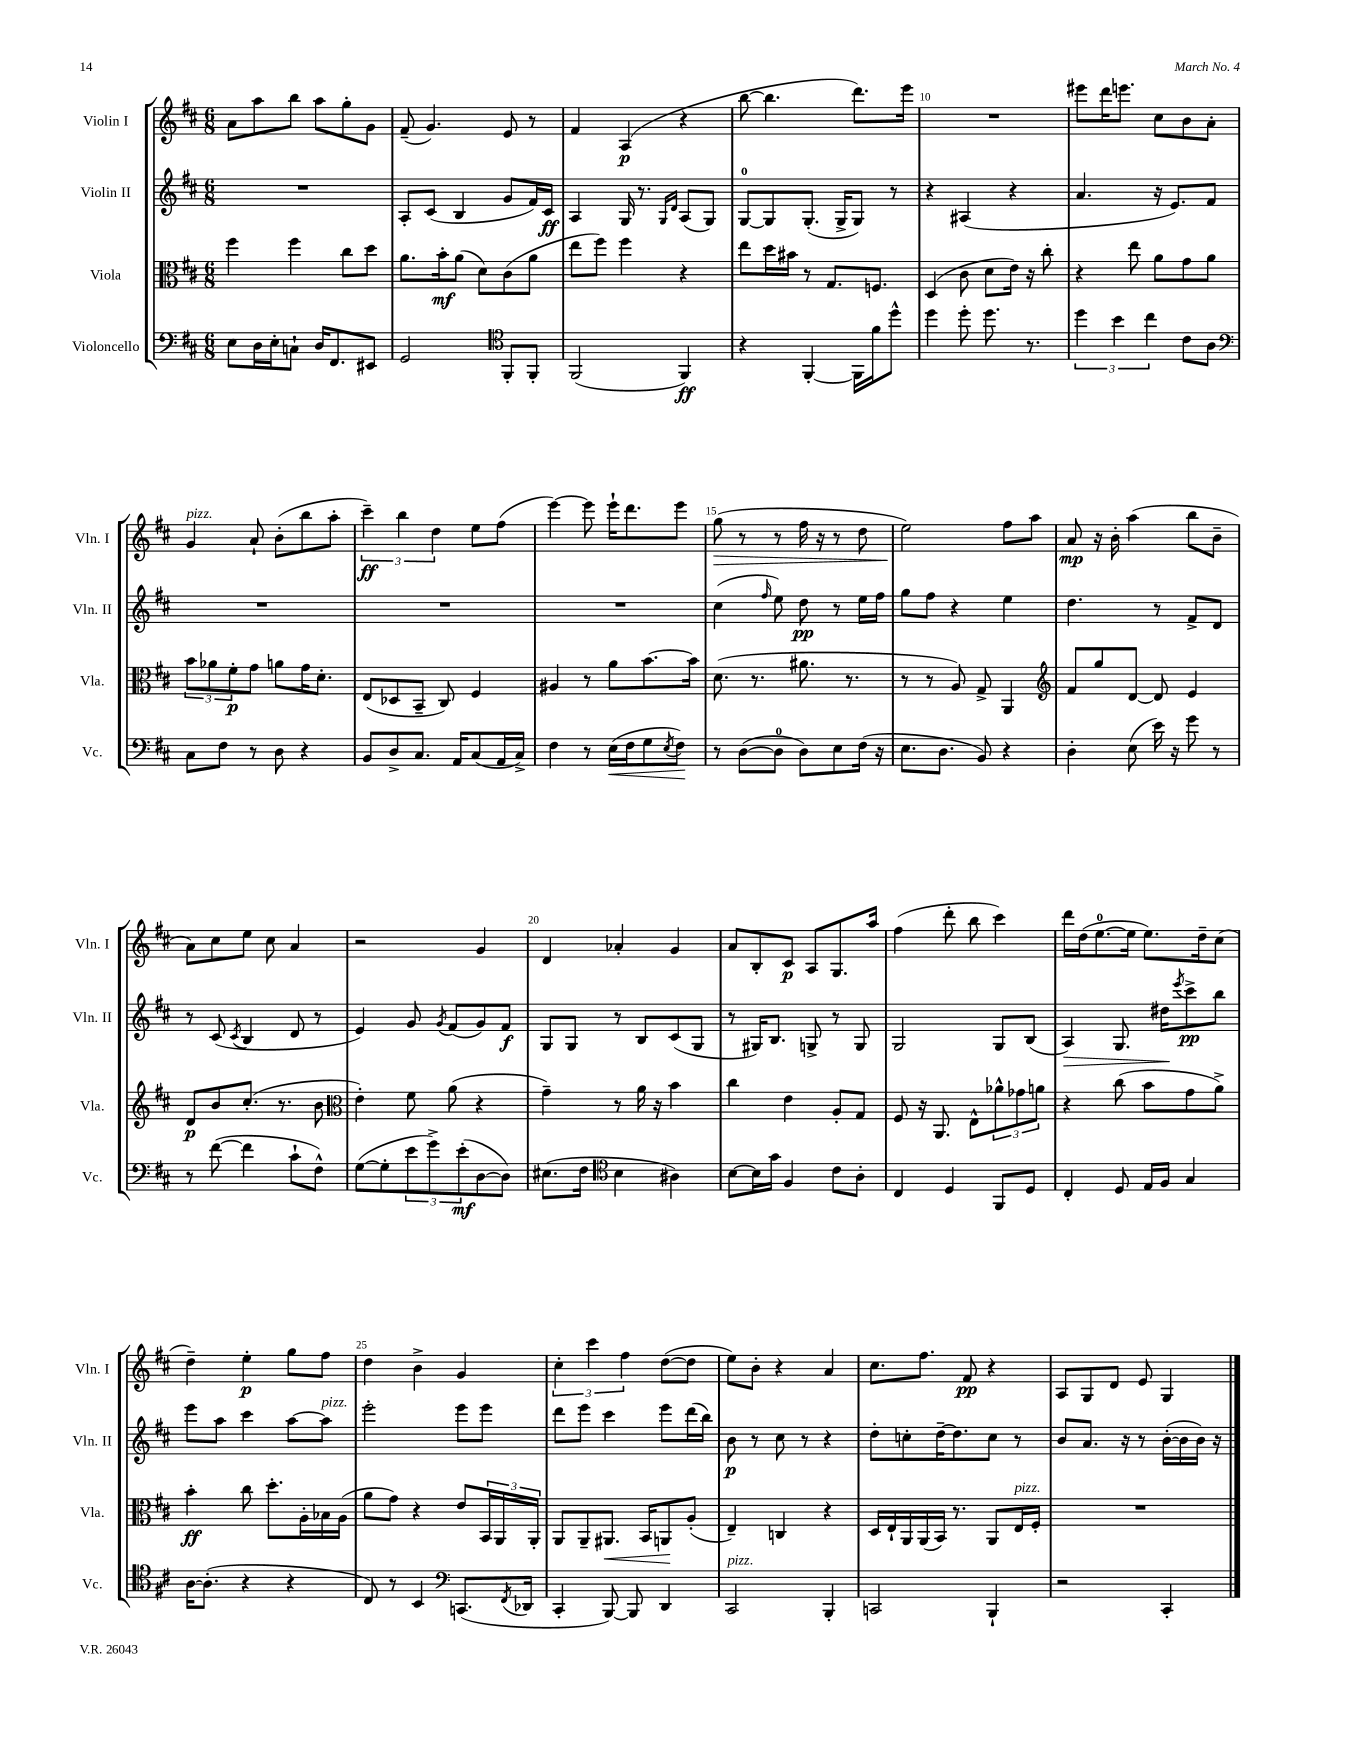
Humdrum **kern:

**kern	**kern	**kern	**kern
*staff4	*staff3	*staff2	*staff1
*clefF4	*clefC3	*clefG2	*clefG2
*k[f#c#]	*k[f#c#]	*k[f#c#]	*k[f#c#]
*M6/8	*M6/8	*M6/8	*M6/8
8E\L	4ff#\	2.r	8a\L
16D\L	.	.	8aa\
16E'\J	.	.	.
8C`\J	4ff#\	.	8bb\J
16D/LK	.	.	8aa\L
8.FF#/	.	.	.
.	8cc#\L	.	8gg'\
8EE#/J	8dd\J	.	8g\J
=	=	=	=
2GG/	8.a\L	8A'/L	(8f#~/
.	.	(8c#/J	4.g/)
.	16b'\k	.	.
.	(8a\J	4B/	.
.	8d\L)	.	.
*clefC4	*	*	*
8FF#'/L	(8c#\	8g/L	8e/
8FF#'/J	8a\J	16f#/L)	8r
.	.	16c#/JJ	.
=	=	=	=
(2FF#/	8ee\L	4A/	4f#/
.	8ff#\J)	.	.
.	4ff#\	16G/	(4A/
.	.	8.r	.
.	.	16qqG/LL	.
.	.	16qqd/JJ	.
4FF#/)	4r	(8A/L	4r
.	.	8G/J)	.
=	=	=	=
4r	8ee\L	[8G/L	[8bb\
.	16dd\L	8G/]	4.bb\]
.	16b#\JJ	.	.
[4FF#'/	8r	(8.G'/J	.
.	8.G/L	.	.
.	.	16G^/LK	.
16FF#\]LL	.	8G/J)	8.ddd\L)
16f#\J	8.F/J	.	.
8dd^^\J	.	8r	.
.	.	.	16eee\Jk
=	=	=	=
4dd\	(4D/	4r	2.r
8dd'\	8c#\	(4A#/	.
8.dd\	8d\L	.	.
.	16e\Jk)	4r	.
8.r	16r	.	.
.	8cc#'\	.	.
=	=	=	=
6dd\	4r	4.a/	8eee#\L
.	.	.	16ddd\K
6b\	.	.	.
.	.	.	8.eee\J
.	8ee\	.	.
6cc#\	.	.	.
.	8a\L	16r	8cc#\L
.	.	8.e/L)	.
8c#\L	8g\	.	8b\
8A\J	8a\J	8f#/J	8a'\J
=	=	=	=
*clefF4	*	*	*
8C#\L	12b\L	2.r	4g/
.	12a-\	.	.
8F#\J	.	.	.
.	12f#'\	.	.
8r	8g\J	.	8a`/
8D\	8a\L	.	(8b'\L
4r	16g\K	.	8bb\
.	8.d'\J	.	.
.	.	.	8aa'\J
=	=	=	=
8BB/L	(8E/L	2.r	6ccc#~\)
8D^/	8D-/	.	.
.	.	.	6bb\
8.C#/J	8BB~/J	.	.
.	.	.	6dd\
.	8C#/)	.	.
16AA/LK	.	.	.
(8C#/	4F#/	.	8ee\L
16AA/L	.	.	(8ff#\J
16C#^/JJ)	.	.	.
=	=	=	=
4F#\	4A#/	2.r	[4eee\)
8r	8r	.	8eee\]
(16E\LL	8a\L	.	16eee`\LK
16F#\J	.	.	8.ddd\
8G\	[8.b\	.	.
8qE/	.	.	.
8F#\J)	.	.	8eee\J
.	16b\]Jk	.	.
=	=	=	=
8r	(8.d\	(4cc#\	(8gg\
([8D\L	.	.	8r
.	8.r	.	.
.	.	16qqff#/	.
8D\]J	.	8ee\)	8r
8D\L)	8.a#\	8dd\	16ff#\
.	.	.	16r
8E\	.	8r	8r
.	8.r	.	.
(16F#\Jk	.	16ee\LL	8dd\
16r	.	16ff#\JJ	.
=	=	=	=
8.E\L	8r	8gg\L	2ee\)
.	8r	8ff#\J	.
8.D\J	.	.	.
.	8A/)	4r	.
8BB/)	8G^/	.	.
4r	4AA/	4ee\	8ff#\L
.	.	.	8aa\J
=	=	=	=
*	*clefG2	*	*
4D'\	8f#/L	4.dd\	8a/
.	8gg/	.	16r
.	.	.	16b'\
(8E\	[8d/J	.	(4aa\
16e\)	8d/]	8r	.
16r	.	.	.
8g\	4e/	8f#^/L	8bb\L
8r	.	8d/J	8b~\J
=	=	=	=
8r	8d/L	8r	8a\L)
([8f#\	8b/	(8c#/	8cc#\
.	.	8qc#/	.
4f#\]	(8.cc#'/J	4B/	8ee\J
.	.	.	8cc#\
.	8.r	.	.
8c#`\L	.	8d/	4a/
8F#^^\J)	8b\	8r	.
=	=	=	=
*	*clefC3	*	*
([8G\L	4e'\)	4e/)	2r
8G'\]	.	.	.
12e\	8f#\	8g/	.
12g^\)	.	.	.
.	.	8qg/	.
.	(8a\	(8f#/L	.
(12e'\	.	.	.
[8D\	4r	8g/)	4g/
8D\]J)	.	8f#/J	.
=	=	=	=
(8.E#\L	4g~\)	8G/L	4d/
.	.	8G/J	.
16F#\Jk	.	.	.
*clefC4	*	*	*
4B\	8r	8r	4a-'/
.	16a\	8B/L	.
.	16r	.	.
4A#\)	4b\	(8c#/	4g/
.	.	8G/J	.
=	=	=	=
[8B\L	4cc#\	8r	8a/L
16B\]L	.	16G#/LK)	8B'/
16g\JJ	.	8.B/J	.
4F#/	4e\	.	8c#/J
.	.	8G^/	8A/L
8c#\L	8A'/L	8r	8.G/
8A'\J	8G/J	8G/	.
.	.	.	16aa/Jk
=	=	=	=
4C#/	8F#/	2G/	(4ff#\
.	16r	.	.
.	8.AA/	.	.
4D/	.	.	8ddd'\
.	8E^^\L	.	8bb\
8FF#/L	12a-^^\	8G/L	4ccc#\)
.	12g-\	.	.
8D/J	.	(8B/J	.
.	12a\J	.	.
=	=	=	=
4C#'/	4r	4A/)	16ddd\LL
.	.	.	(16dd\J
.	.	.	[8.ee\
8D/	(8cc#\	8.G/	.
.	.	.	16ee\]Jk
16E/LL	8b\L	.	8.ee\L)
16F#/JJ	.	16dd#\LK	.
.	.	8qeee/	.
4G/	8g\	8ccc#^\	.
.	.	.	16dd~\k
.	8a^\J)	8bb\J	(8cc#\J
=	=	=	=
[16A\LK	4b'\	8eee\L	4dd~\)
(8.A'\]J	.	.	.
.	.	8aa\J	.
4r	8cc#\	4ccc#\	4ee'\
.	8.dd'\L	.	.
4r	.	[8aa\L	8gg\L
.	16A'\L	.	.
.	16B-\	8aa\]J	8ff#\J
.	(16A\JJ	.	.
=	=	=	=
8C#/)	8a\L	2eee'\	4dd\
8r	8g\J)	.	.
4BB/	4r	.	4b^\
*clefF4	*	*	*
(8.CC/L	8e/L	8eee\L	4g/
.	24BB/L	8eee\J	.
.	24AA/	.	.
8qFF#/	.	.	.
16DD-/Jk	.	.	.
.	24AA'/JJ	.	.
=	=	=	=
4CC#'/	8AA/L	8ddd\L	6cc#'\
.	8AA~/	8eee\J	.
.	.	.	6ccc#\
[8BBB/)	8.AA#/J	4ccc#\	.
.	.	.	6ff#\
8BBB/]	.	.	.
.	16BB/LK	.	.
4DD/	8AA/	8eee\L	([8dd\L
.	(8A'/J	(16ddd\L	8dd\]J
.	.	16bb\JJ)	.
=	=	=	=
2CC#/	4E~/)	8b\	8ee\L)
.	.	8r	8b'\J
.	4C/	8cc#\	4r
.	.	8r	.
4BBB'/	4r	4r	4a/
=	=	=	=
2CC/	16D/LL	8dd'\L	8.cc#\L
.	16E`/	.	.
.	16AA/	8cc'\	.
.	(16AA/	.	8.ff#\J
.	16BB/JJ)	[16dd~\K	.
.	8.r	8.dd\]	.
.	.	.	8f#/
4BBB`/	8AA/L	8cc\J	4r
.	16E/L	8r	.
.	16F#'/JJ	.	.
=	=	=	=
2r	2.r	8b/L	8A/L
.	.	8.a/J	8G/
.	.	.	8d/J
.	.	16r	.
.	.	8r	8e/
4CC#'/	.	([16b'\LL	4G/
.	.	16b\]	.
.	.	16b\JJ)	.
.	.	16r	.
==	==	==	==
*-	*-	*-	*-
